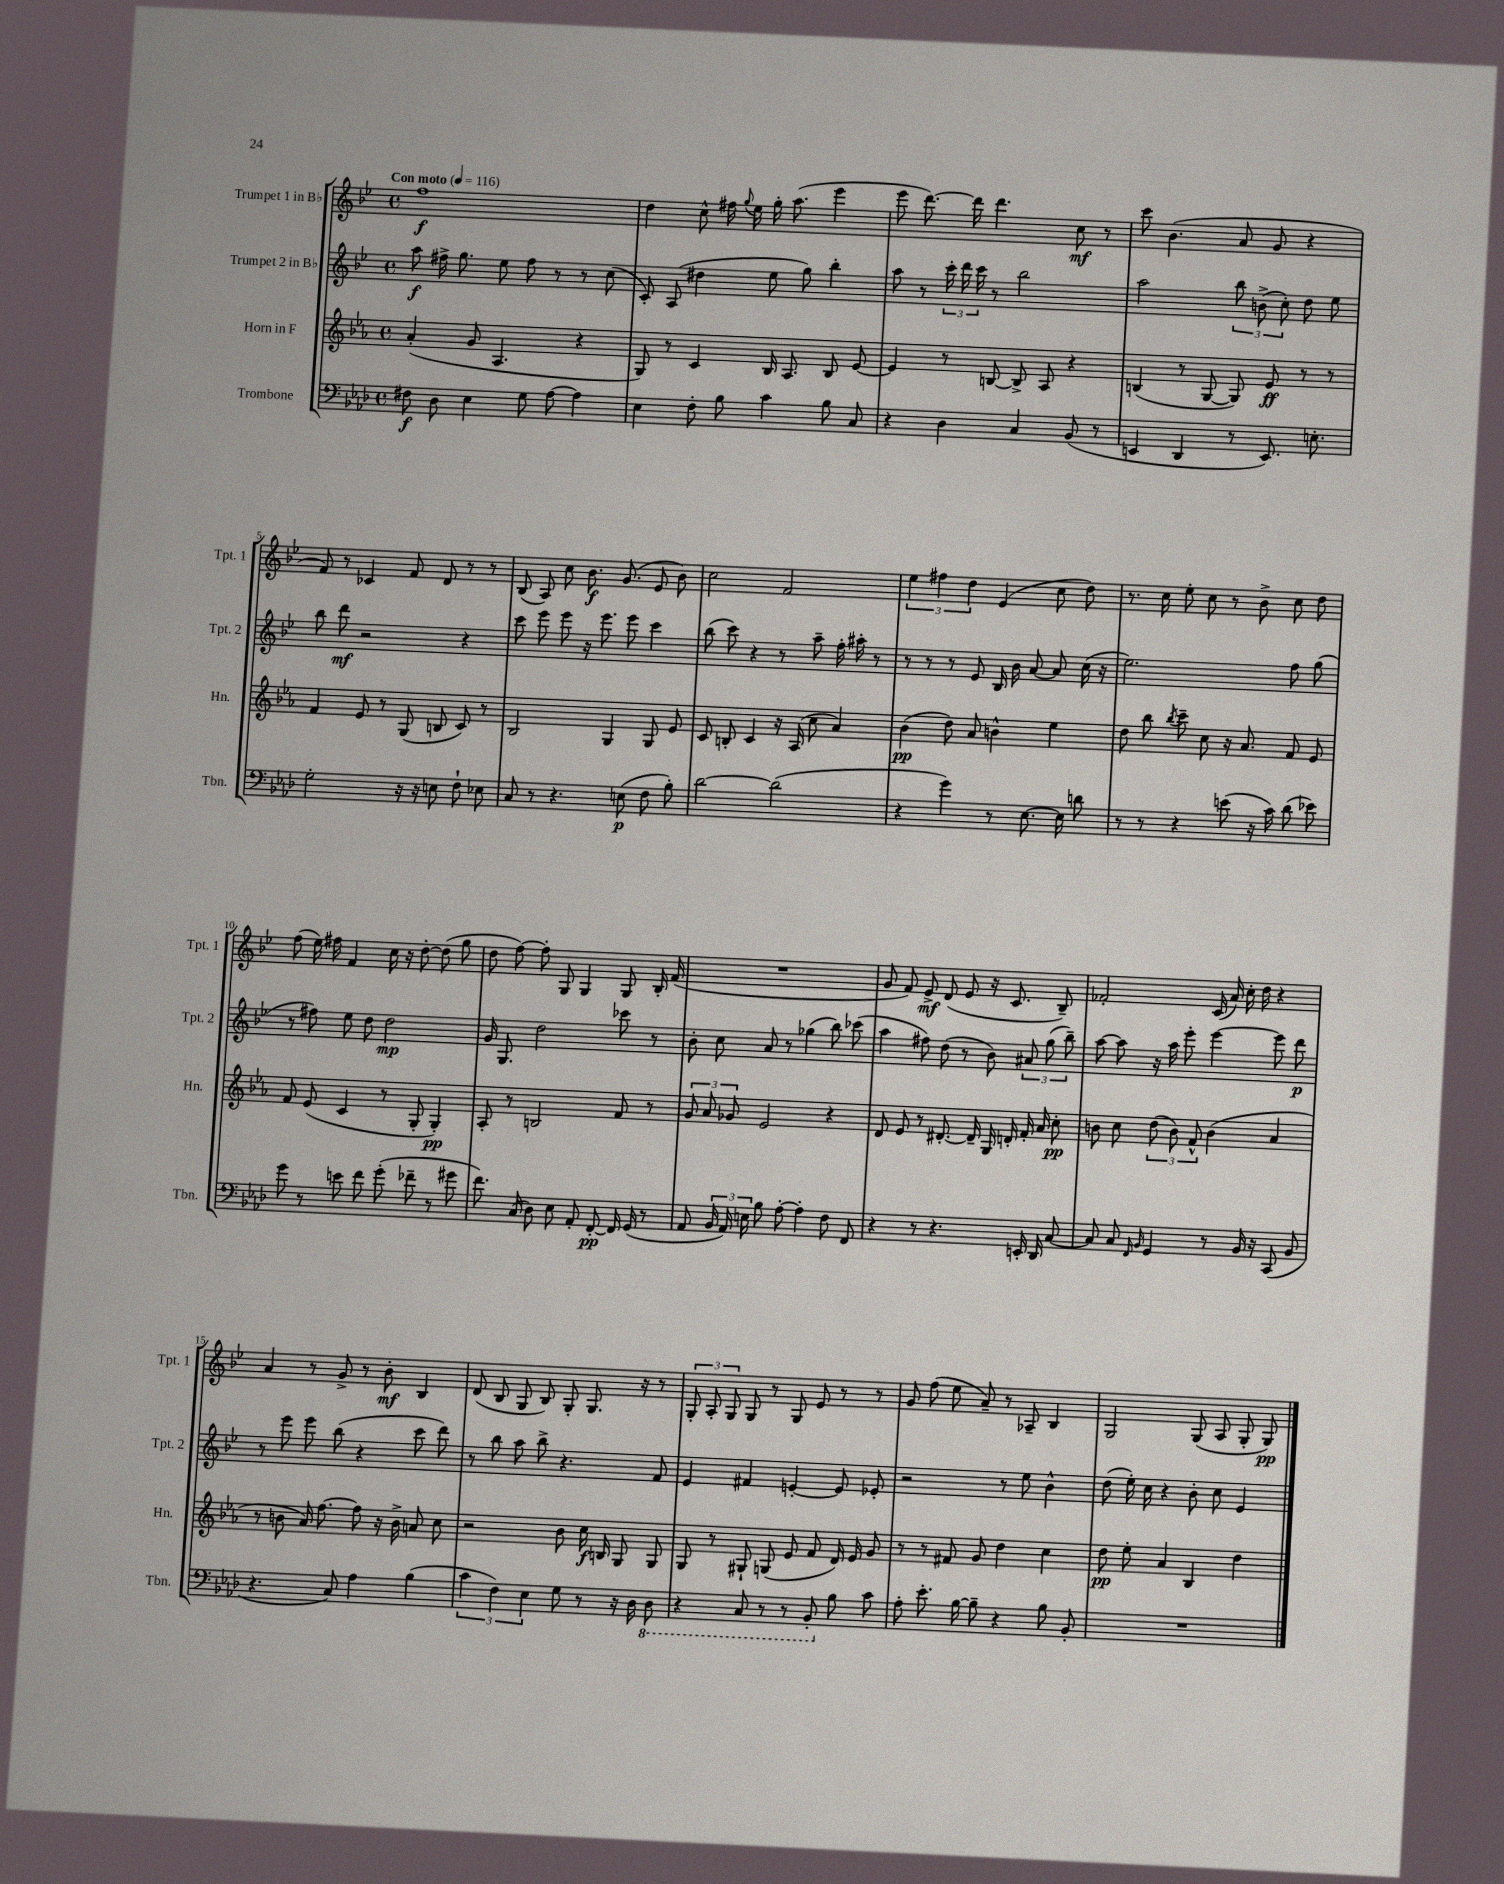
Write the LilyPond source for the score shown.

<<
\new StaffGroup <<
\new Staff = "s0" \with { instrumentName = "Trumpet 1 in Bb" shortInstrumentName = "Tpt. 1" } {
    \clef treble \key bes \major \defaultTimeSignature \time 4/4 \tempo "Con moto" 4 = 116
    \autoBeamOff f''1\f |
    d''4 c''8-^ fis''16 \appoggiatura { g''8 } ees''16 g''16-. a''8.( ees'''4 |
    ees'''8 d'''8.~) d'''16 d'''4. c''8\mf r8 |
    c'''8 bes'4.( a'8 g'8 r4 |
    f'8) r8 ces'4 f'8 d'8 r8 r8 |
    bes8( a8) c''8 bes'8.\f g'8.( ees'8 bes'8) |
    c''2 f'2 |
    \tuplet 3/2 { ees''4 fis''4 d''4 } ees'4( c''8 d''8) |
    r8. c''16 ees''8-. c''8 r8 bes'8-> c''8 d''8 |
    f''8( ees''16) fis''16 f'4 c''16 r16 d''8~-. d''8( g''8 |
    d''8 f''8~) f''8-. g8 g4 g8 bes16-. f'16( |
    R1 |
    g'8 f'8) ees'8->\mf d'8( ees'8 r16 c'8. bes8--) |
    fes'2-. c'16( a'16) c''16-. d''16 r4 |
    a'4 r8 g'8-> r8 bes'8-.\mf bes4 |
    d'8( bes8 g8 bes8) g8-. g8. r16 r8 |
    \tuplet 3/2 { g8-. a8-. g8 } g8 r8 g8 ees'8 r8 r8 |
    g'8 f''8( ees''8 a'8--) r8 aes8-- bes4 |
    g2 g8( a8 g8-. g8\pp) \bar "|." |
}
\new Staff = "s1" \with { instrumentName = "Trumpet 2 in Bb" shortInstrumentName = "Tpt. 2" } {
    \clef treble \key bes \major \defaultTimeSignature \time 4/4
    \autoBeamOff a''8\f fis''16-> g''8. ees''8 fis''8 r8 r8 c''8( |
    c'8-.) a8( dis''4 ees''8 g''8) bes''4-. |
    a''8 r8 \tuplet 3/2 { c'''16-. d'''16 c'''16 } r8 bes''2 |
    a''2 \tuplet 3/2 { bes''8 b'8->( c''8-.) } d''8 ees''8 |
    bes''8 d'''8\mf r2 r4 |
    c'''8 ees'''8 ees'''8 r16 ees'''8. ees'''8 c'''4 |
    bes''8( c'''8) r4 r8 a''8-- f''16-. ais''16-. r8 |
    r8 r8 r8 ees'8 bes16 bes'16 a'8~ a'8 c''16( r16 |
    ees''2.) f''8 g''8( |
    r8 fis''8) ees''8 d''8 d''2\mp |
    g'16 g8. d''2 ces'''8 r8 |
    bes'8-. c''8 a'8 r8 ges''4( bes''8) ces'''8( |
    a''4 fis''8) d''8( r8 bes'8) \tuplet 3/2 { ais'8 g''8( bes''8--) } |
    a''8~ a''8 r16 a''16 ees'''8-. ees'''4~ ees'''8 d'''8\p |
    r8 ees'''8 ees'''8 bes''8( r4 c'''8 d'''8) |
    r8 bes''8 a''8 bes''8-> r4. f'8 |
    ees'4 fis'4 e'4~-. e'8 ees'8-. |
    r2 r8 ees''8 bes'4-^ |
    d''8( ees''16-.) c''16 r4 bes'8-. c''8 ees'4 \bar "|." |
}
\new Staff = "s2" \with { instrumentName = "Horn in F" shortInstrumentName = "Hn." } {
    \clef treble \key ees \major \defaultTimeSignature \time 4/4
    \autoBeamOff aes'4-.( g'8 aes4. r4 |
    g8) r8 c'4 bes16 aes8. bes8 ees'8~ |
    ees'4 r8 b8~ b8-> aes8 r4 |
    b4( r8 g8~ g8) ees'8\ff r8 r8 |
    f'4 ees'8 r8 g8( b8 c'8) r8 |
    bes2 g4 g8 ees'8 |
    c'8 b8-. c'4 r16 aes16( c''8 aes'4) |
    bes'4\pp( d''8) aes'8 b'4-^ ees''4 |
    d''8 bes''8 \acciaccatura { bes''8 } c'''8-- c''8 r16 aes'8. f'8 ees'8 |
    f'8 ees'8( c'4 r8 g8-. g4-.\pp) |
    aes8-. r8 b2 f'8 r8 |
    \tuplet 3/2 { g'8 aes'8 ges'8 } ees'2 r4 |
    d'8 ees'8 r8 dis'8.~-. dis'16-- g16 d'16-. f'16-. aes'16 c''8-.\pp |
    b'8 c''8 \tuplet 3/2 { d''8( b'8) f'8-^ } b'4( aes'4 |
    r8 b'8 aes'16) f''8.~ f''8 r16 b'16-> a'8 c''8 |
    r2 bes'8 c''16\f b16 g8 g8 |
    g8 r8 gis8-! g8( ees'8 f'8 d'16) ees'16 g'8 |
    r8 r8 fis'8 g'8 d''4 c''4 |
    d''8\pp ees''8-. aes'4 bes4 d''4 \bar "|." |
}
\new Staff = "s3" \with { instrumentName = "Trombone" shortInstrumentName = "Tbn." } {
    \clef bass \key aes \major \defaultTimeSignature \time 4/4
    \autoBeamOff fis8\f des8 ees4 g8 aes8~ aes4 |
    ees4 f8-. bes8 c'4 bes8 c8 |
    r4 des4 c4 bes,8( r8 |
    e,4 des,4 r8 e,8.) e8.-. |
    g2-. r16 r16 e8 f8-! ees8 |
    c8 r8 r4. e8\p( f8 bes8-.) |
    des'2~ des'2( |
    r4 g'4) r8 ees8.~ ees16 d'8 |
    r8 r8 r4 e'8( r16 c'16) des'8( ees'8) |
    g'8 r8 e'8 f'8 g'8-.( fes'8-- r8 gis'8 |
    f'8.) c16( des8) ees8 aes,8-. f,8~-.\pp f,16 g,16( r8 |
    aes,8 \tuplet 3/2 { bes,16 aes,16) e16 } bes8 aes8~-. aes4-. f8 f,8 |
    r4 r8 r4. e,16-. des,16 c8~ |
    c8 c8 \grace { f,16 bes,16 } g,4 r8 bes,16 r16 c,8( bes,8 |
    r4. c8) aes4 bes4( |
    \tuplet 3/2 { c'4 f4) ees4 } g8 r8 r16 des16 \ottava #-1 des,8 |
    r4 c,8 r8 r8 bes,,8-. \ottava #0 bes8 c'8 |
    aes8-. ees'8.-. bes16~ bes8-- r4 bes8 bes,8-. |
    R1 \bar "|." |
}
>>
>>
